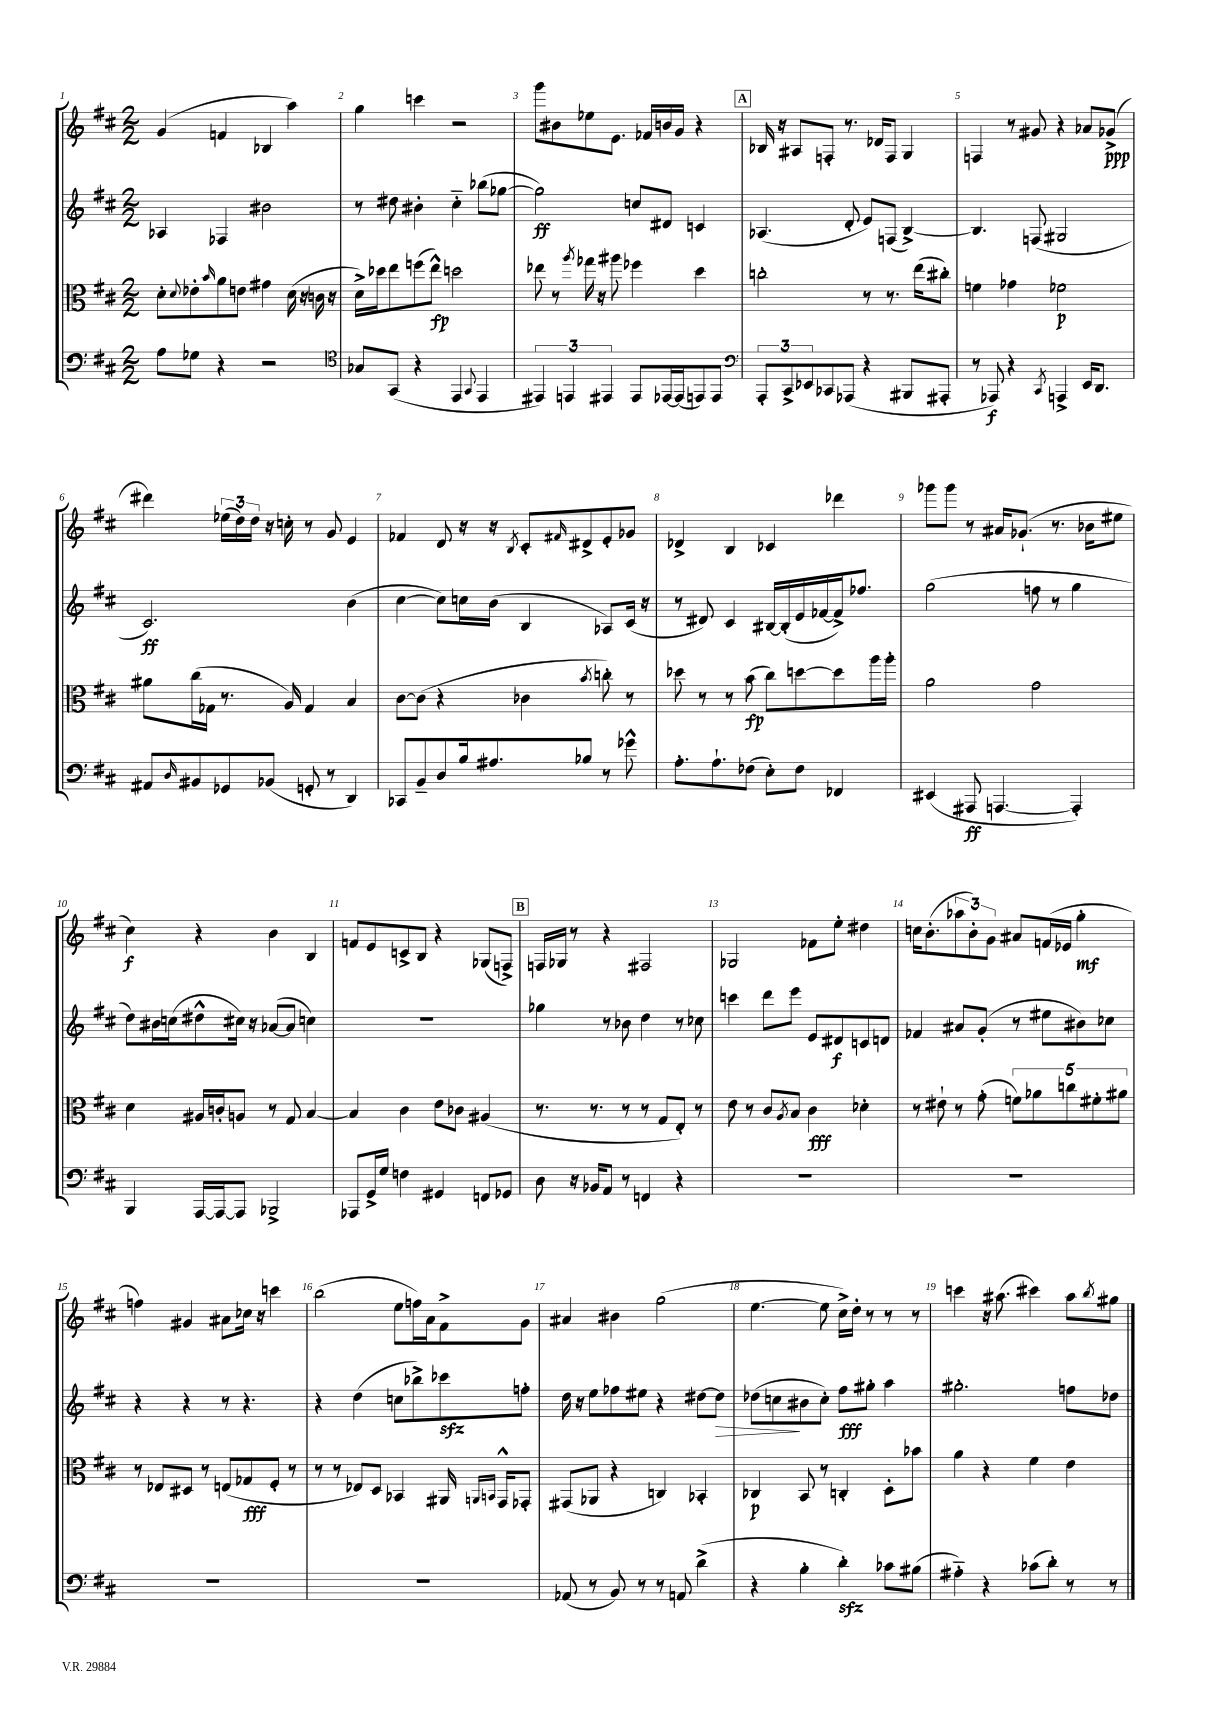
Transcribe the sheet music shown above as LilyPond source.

<<
\new StaffGroup <<
\new Staff = "s0" {
    \clef treble \key d \major \numericTimeSignature \time 2/2
    g'4( f'4 bes4 a''4) |
    g''4 c'''4 r2 |
    g'''8 bis'8 ees''8 e'8. fes'16 b'16 g'16 r4 |
    \mark \markup { \box "A" } bes16 r16 ais8 f8-. r8. des'16 f8 g4 |
    f4 r8 gis'8 r4 aes'8 ges'8->\ppp( |
    dis'''4) \tuplet 3/2 { ees''16( d''16) d''16 } r16 c''16-. r8 g'8 e'4 |
    fes'4 d'8 r16 r16 \acciaccatura { b8 } cis'8-. \grace { fis'16 } dis'8-> e'8-. ges'8 |
    des'4-> b4 ces'4 des'''4 |
    ges'''8 ges'''8 r8 ais'16 ges'8.-!( r8. bes'16 eis''8 |
    cis''4\f) r4 b'4 b4 |
    f'8 e'8 c'8-> b8 r4 ges8( f8->) |
    \mark \markup { \box "B" } f16 ges16 r8 r4 fis2 |
    ges2 fes'8 e''8-. dis''4 |
    c''16 b'8.-.( \tuplet 3/2 { aes''8 b'8-.) g'8 } ais'8 f'16( ees'16 g''4-.\mf |
    f''4) gis'4 ais'8 ces''16 r16 c'''4 |
    b''2( e''8 f''16) a'16 fis'8-> g'8 |
    ais'4 bis'4 g''2( |
    e''4.~ e''8 cis''16->) d''16-. r8 r8 r8 |
    c'''4 r16 ais''8.( cis'''4) ais''8 \acciaccatura { b''8 } gis''8 \bar "|." |
}
\new Staff = "s1" {
    \clef treble \key d \major \numericTimeSignature \time 2/2
    aes4 fes4 bis'2 |
    r8 dis''8 bis'4-. cis''4-_ bes''8( ges''8~ |
    ges''2\ff) c''8 dis'8 c'4 |
    \mark \markup { \box "A" } aes4.( d'8-. e'8) f8( b4~->) |
    b4. f8( gis2 |
    cis'2.\ff) b'4( |
    cis''4~ cis''8) c''16 b'16( b4 aes8) cis'16( r16 |
    r8 dis'8) cis'4 bis16~ bis16-.( e'16 fes'16~ fes'16->) fes''8. |
    g''2( f''8 r8 g''4 |
    d''8) bis'16 c''16( dis''8-^ cis''16) r16 aes'8~( aes'8 c''4) |
    R1 |
    \mark \markup { \box "B" } ges''4 r8 bes'8 d''4 r8 ces''8 |
    c'''4 d'''8 e'''8 e'8 dis'8\f c'8 d'8 |
    fes'4 ais'8 g'8-.( r8 eis''8 bis'8) ces''8 |
    r4 r4 r8 r4. |
    r4 d''4( c''8 bes''8->) ces'''8\sfz f''8-. |
    d''16 r16 e''8 fes''8 eis''8 r4 dis''8~ dis''8\> |
    des''8( c''8\! bis'8 c''8-.) fis''8\fff gis''8-. a''4 |
    gis''2.-. f''8 des''8 \bar "|." |
}
\new Staff = "s2" {
    \clef alto \key d \major \numericTimeSignature \time 2/2
    d'8-. \appoggiatura { d'8 } ees'8-. \grace { b'16 } a'8 e'8 gis'4 d'16( r16 c'16 r16 |
    d'16->) des''16 e''8 f''8( e''8-^\fp) d''2 |
    ees''8 r8 \acciaccatura { a''8 } ges''16 r16 ais''8 fes''4 d''4 |
    \mark \markup { \box "A" } c''2-. r8 r8. e''16( cis''8-.) |
    f'4 ges'4 fes'2\p |
    ais'8 cis''16( ges16 r8. a16) ges4 b4 |
    cis'8~ cis'8( r4 ces'4 \acciaccatura { b'8 } c''8-.) r8 |
    des''8 r8 r8 b'8\fp( cis''8) d''8~ d''8 a''16 a''16-. |
    a'2 g'2 |
    d'4 ais16 c'16-. a8 r8 g8 b4~ |
    b4 cis'4 e'8 ces'8 ais4( |
    \mark \markup { \box "B" } r8. r8. r8 r8 g8 e8-.) r8 |
    e'8 r8 cis'8 \acciaccatura { a8 } b8 cis'4\fff des'4-. |
    r8 eis'8-! r8 g'8-.( \tuplet 5/4 { f'8) aes'8 c''8 fis'8-. ais'8 } |
    r8 ees8 dis8 r8 e8( ges8\fff fis8-. r8 |
    r8 r8 ees8) d8 bes,4 ais,16 \grace { a,16 b,16 } g,16-^ ges,8-. |
    gis,8( aes,8 r4 c4) bes,4-. |
    ces4\p b,8 r8 c4-. d8-. bes'8 |
    a'4 r4 fis'4 e'4 \bar "|." |
}
\new Staff = "s3" {
    \clef bass \key d \major \numericTimeSignature \time 2/2
    a8 ges8 r4 r2 |
    \clef tenor ges8 g,8( r4 e,4 \appoggiatura { g,8 } e,4 |
    \tuplet 3/2 { eis,4) e,4 eis,4 } eis,8 ees,16~ ees,16( e,8) e,8 |
    \mark \markup { \box "A" } \clef bass \tuplet 3/2 { a,,8-. cis,8-> ees,8 } ces,8 aes,,8( r4 bis,,8 ais,,8-. |
    r8 aes,,8\f) r4 \acciaccatura { cis,8 } a,,4-> e,16 d,8. |
    ais,8 \grace { d16 } bis,8 ges,8 bes,8( g,8-. r8 d,4) |
    ces,8 b,8-- d8 b16 ais8. bes8 r8 ges'8-^ |
    a8.-. a8.-! fes8( e8-.) fes8 fes,4 |
    eis,4( ais,,8\ff a,,4.~ a,,4-.) |
    b,,4 a,,16~ a,,16~ a,,8 bes,,2-> |
    aes,,8 g,16-> g16 f4 gis,4 f,8 ges,8 |
    \mark \markup { \box "B" } d8 r16 bes,16 a,8 r8 f,4 r4 |
    R1 |
    R1 |
    R1 |
    R1 |
    aes,8( r8 b,8) r8 r8 a,8 d'4->( |
    r4 b4-. d'4-.\sfz) ces'8 bis8( |
    ais4-_) r4 ces'8( d'8-.) r8 r8 \bar "|." |
}
>>
>>
\layout { \context { \Score \override BarNumber.break-visibility = ##(#f #t #t) barNumberVisibility = #all-bar-numbers-visible } }
